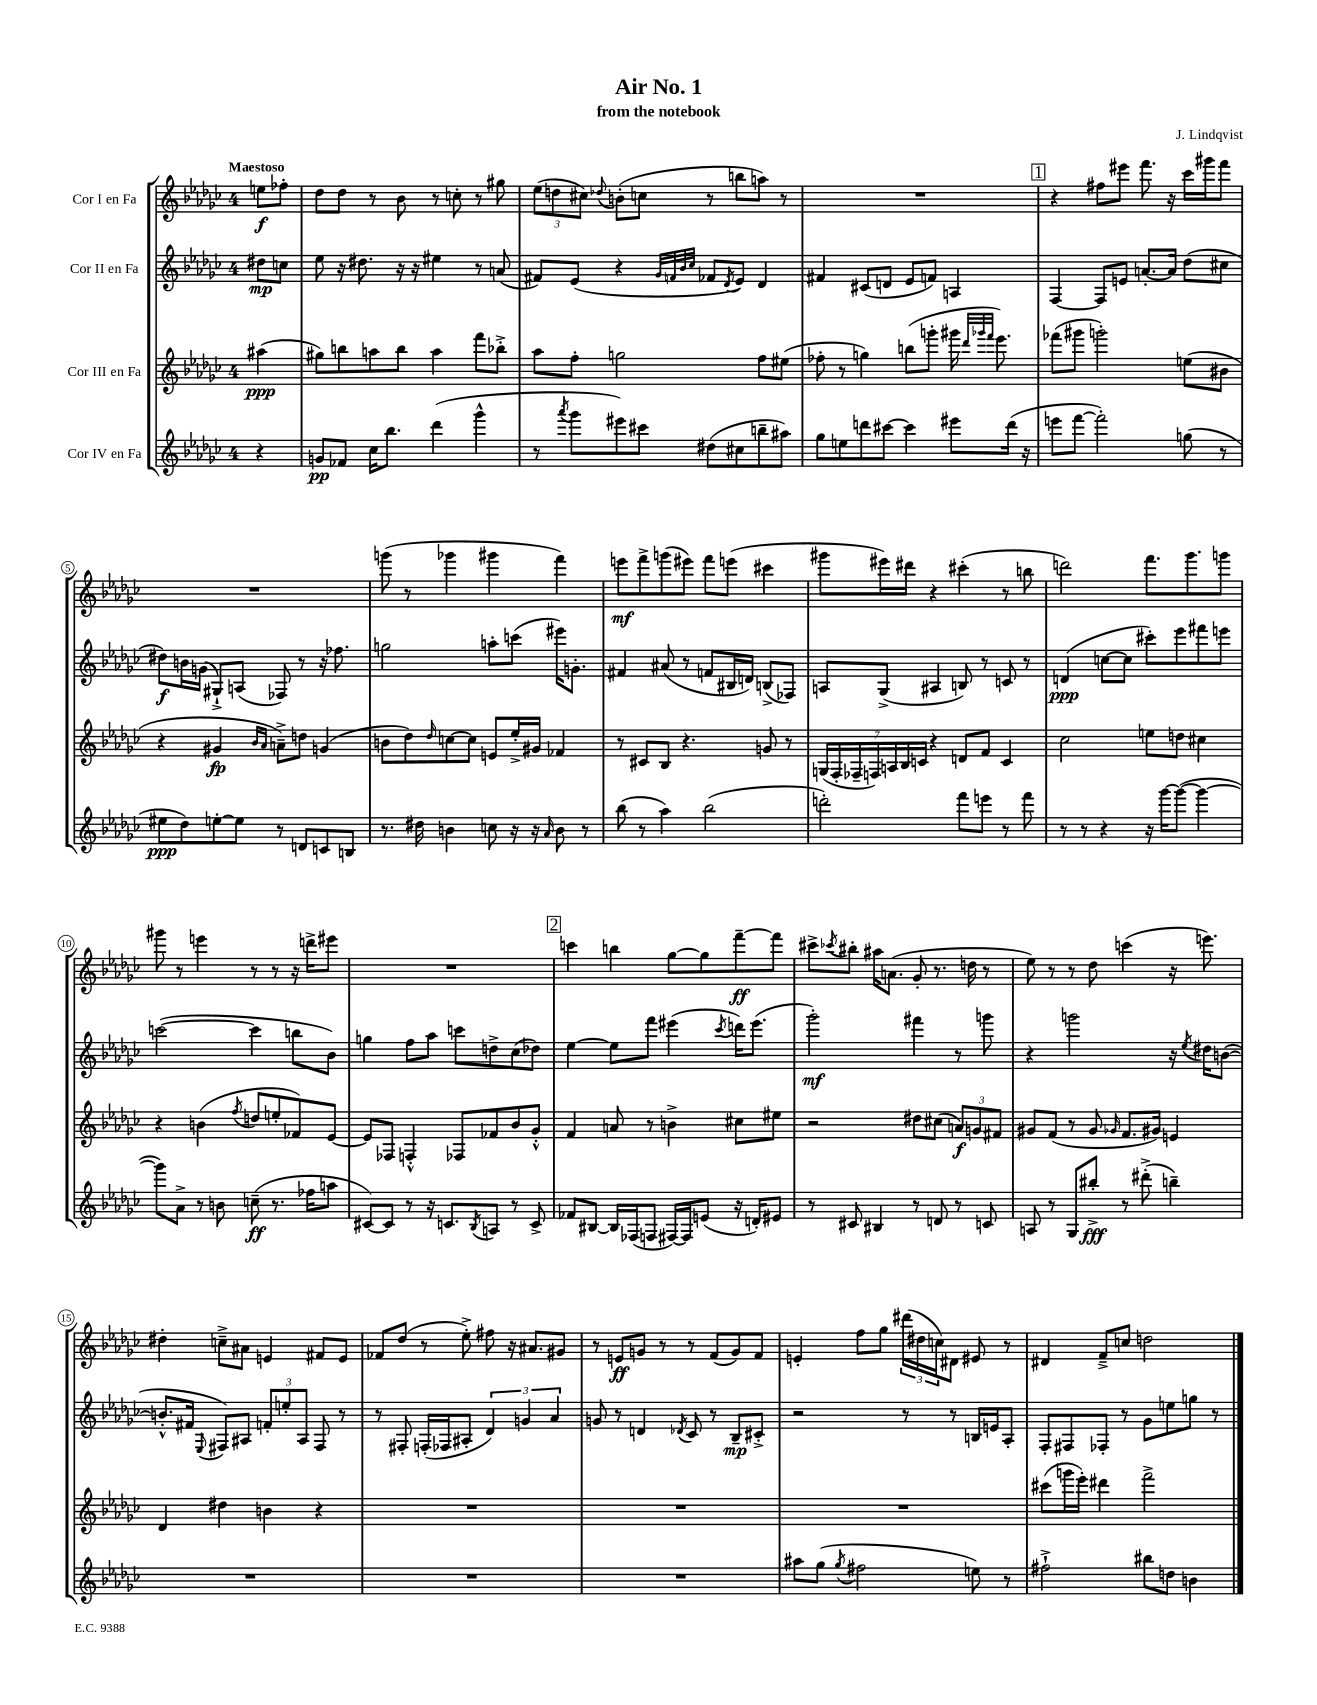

**kern	**kern	**kern	**kern
*staff4	*staff3	*staff2	*staff1
*clefG2	*clefG2	*clefG2	*clefG2
*k[b-e-a-d-g-c-]	*k[b-e-a-d-g-c-]	*k[b-e-a-d-g-c-]	*k[b-e-a-d-g-c-]
*M4/4	*M4/4	*M4/4	*M4/4
4r	(4aa#	8dd#	8ee
.	.	8cc	8ff-'
=	=	=	=
8g	8gg#)	8ee-	8dd-
8f-	8bb	16r	8dd-
.	.	8.dd#	.
16cc-	8aa	.	8r
8.bb-	.	.	.
.	8bb	16r	8b-
.	.	16r	.
(4ddd-	4aa	4ee#	8r
.	.	.	8cc'
4ggg-^^	8fff	8r	8r
.	8bb-'^	(8a	8gg#
=	=	=	=
8r	8aa-	8f#)	(12ee-
.	.	.	12dd
8qaaa-	.	.	.
8ggg-	8ff'	(8e-	.
.	.	.	12cc#)
.	.	.	8qqdd-
8eee#)	2gg	4r	(8b'
8ccc#	.	.	8cc
.	.	32qqg-	.
.	.	32qqf	.
.	.	32qqb-	.
.	.	32qqcc-	.
(8dd#	.	8f-	8r
.	.	8qd-	.
8cc#	.	8e-)	8bb
8bb~	8ff	4d-	8aa)
8aa#)	(8ee#	.	8r
=	=	=	=
8gg-	8ff-'	4f#	1r
8ee	8r	.	.
8ddd	4gg)	(8c#	.
[8ccc#	.	8d	.
4ccc#]	(8bb	8e-	.
.	8ggg'	8f)	.
8eee#	16ggg#	4A	.
.	32qqddd-	.	.
.	32qqggg-	.	.
.	32qqfff	.	.
.	8.eee-)	.	.
(16ddd	.	.	.
16r	.	.	.
=	=	=	=
8eee	(8fff-	[4F	4r
[8fff	8ggg#	.	.
2fff'])	2ggg')	8F]	8ff#
.	.	8e	8eee#
.	.	[8.a'	8.fff
.	.	16a]	16r
(8gg	(8ee	(8dd-	16ccc-
.	.	.	16ggg#
8r	8b#	8cc#	8fff
=	=	=	=
8ee#	4r	8dd#)	1r
8dd-)	.	16b	.
.	.	(16g	.
[8ee'	4g#	8G#`^)	.
8ee]	.	(8A	.
.	16qqb-	.	.
.	16qqa-	.	.
8r	8a~^)	8F-)	.
8d	8dd	8r	.
8c	(4g	16r	.
.	.	8.ff-	.
8B	.	.	.
=	=	=	=
8.r	8b	2gg	(8ggg
.	8dd-)	.	8r
16dd#	.	.	.
.	16qqdd-	.	.
4b	[8cc	.	4ggg-
.	8cc]	.	.
8cc	8e	8aa'	4ggg#
16r	16ee-'^	(8ccc	.
16r	16g#	.	.
16qqa-	.	.	.
8b	4f-	16eee#)	4fff)
.	.	8.g'	.
8r	.	.	.
=	=	=	=
(8bb-	8r	4f#	8eee
8r	8c#	.	8fff^
4aa-)	8B-	(8a#	(8ggg
.	4.r	8r	8eee#)
(2bb-	.	8f	8fff
.	.	16B#	(8eee
.	.	16d)	.
.	8g	(8B^	4ccc#
.	8r	8F-)	.
=	=	=	=
2ddd')	(28G	8A	8ggg#
.	28F'	.	.
.	28F-~	.	.
.	28F)	.	.
.	.	(8G-^	16eee#)
.	28A	.	.
.	28B-	.	.
.	.	.	16ddd#
.	28c	.	.
.	4r	4A#	4r
8fff	8d	8B)	(4ccc#'
8eee	8f	8r	.
8r	4c	8c	8r
8fff	.	8r	8bb
=	=	=	=
8r	2cc-	(4d	2ddd)
8r	.	.	.
4r	.	[8cc	.
.	.	8cc]	.
16r	8ee	8ccc#')	8.fff
[16ggg-	.	.	.
(8ggg-_	8dd	8eee-	.
.	.	.	8.ggg-
4ggg-_	4cc#	8fff#	.
.	.	8eee	8ggg
=	=	=	=
8ggg-])	4r	([2ccc	8ggg#
8a-^	.	.	8r
8r	(4b	.	4eee
8b	.	.	.
.	8qff	.	.
(8cc~	8dd	4ccc]	8r
8.r	8ee'	.	8r
.	8f-)	8bb	16r
16ff-	.	.	16ddd^
8aa	[8e-	8b-)	8eee#
=	=	=	=
[8c#)	8e-]	4gg	1r
8c#]	8F-	.	.
8r	4F'^^	8ff	.
16r	.	8aa-	.
8.c	.	.	.
.	8F-	8ccc	.
8qB-	.	.	.
8A	8f-	8dd^	.
8r	8b-	(8cc-	.
8c^	8g-'^^	8dd-)	.
=	=	=	=
8f-	4f	[4ee-	4ccc
[8B#	.	.	.
16B#]	8a	8ee-]	4bb
(16F-	.	.	.
8F	8r	8fff	.
[16F#)	4b^	(4eee#	[8gg-
16F#]	.	.	.
(8e	.	.	8gg-]
.	.	8qccc-	.
16r	8cc#	16ddd)	[8fff~
16d')	.	(8.eee#	.
8e#	8ee#	.	8fff]
=	=	=	=
8r	2r	2ggg-')	8ccc#^
.	.	.	8qccc-
8c#	.	.	8bb#'
4B#	.	.	16aa#
.	.	.	(8.a
8r	8dd#	4fff#	8g-'
8d	(8cc#	.	8.r
8r	12a)	8r	.
.	.	.	16dd
.	12g	.	.
8c	.	8ggg	8r
.	12f#	.	.
=	=	=	=
8A	8g#	4r	8ee-)
8r	(8f	.	8r
8G-	8r	2ggg	8r
8bb#'^	8g#	.	8dd-
.	16qqg-	.	.
8r	8.f	.	(4ccc
(8ddd#'^	.	.	.
.	16g#)	.	.
4bb~)	4e	16r	16r
.	.	8qee-	.
.	.	16dd#	8.eee)
.	.	([8b	.
=	=	=	=
1r	4d-	8.b'^^]	4dd#'
.	.	16f#	.
.	.	8qqE-	.
.	4dd#	8F#)	8cc~^
.	.	8A#	8a#
.	4b	12f'	4e
.	.	12ee'	.
.	.	12A#	.
.	4r	8F#	8f#
.	.	8r	8e
=	=	=	=
1r	1r	8r	8f-
.	.	8F#'	(8dd-
.	.	(16F'	8r
.	.	16F-	.
.	.	8A#'	8ee-'^)
.	.	6d-)	8ff#
.	.	.	16r
.	.	6g	.
.	.	.	8.a#
.	.	6a-	.
.	.	.	8g#
=	=	=	=
1r	1r	8g	8r
.	.	8r	8e
.	.	4d	8g
.	.	.	8r
.	.	8qd-	.
.	.	8c-	8r
.	.	8r	(8f
.	.	8B-~	8g)
.	.	8c#'^	8f
=	=	=	=
8aa#	1r	2r	4e'
(8gg-	.	.	.
8qgg-	.	.	.
2ff#	.	.	8ff
.	.	.	8gg-
.	.	8r	(24ddd#
.	.	.	24dd#
.	.	.	24cc)
.	.	8r	8d#
8ee)	.	16B	8e#
.	.	16e	.
8r	.	8A-'	8r
=	=	=	=
2ff#`^	(8ccc#	8F'	4d#
.	16ggg	8F#	.
.	16eee-')	.	.
.	4ddd#	8F-'	8f~^
.	.	8r	8cc
8bb#	2fff^	8g-	2dd
8dd	.	8ee	.
4b	.	8gg	.
.	.	8r	.
==	==	==	==
*-	*-	*-	*-
